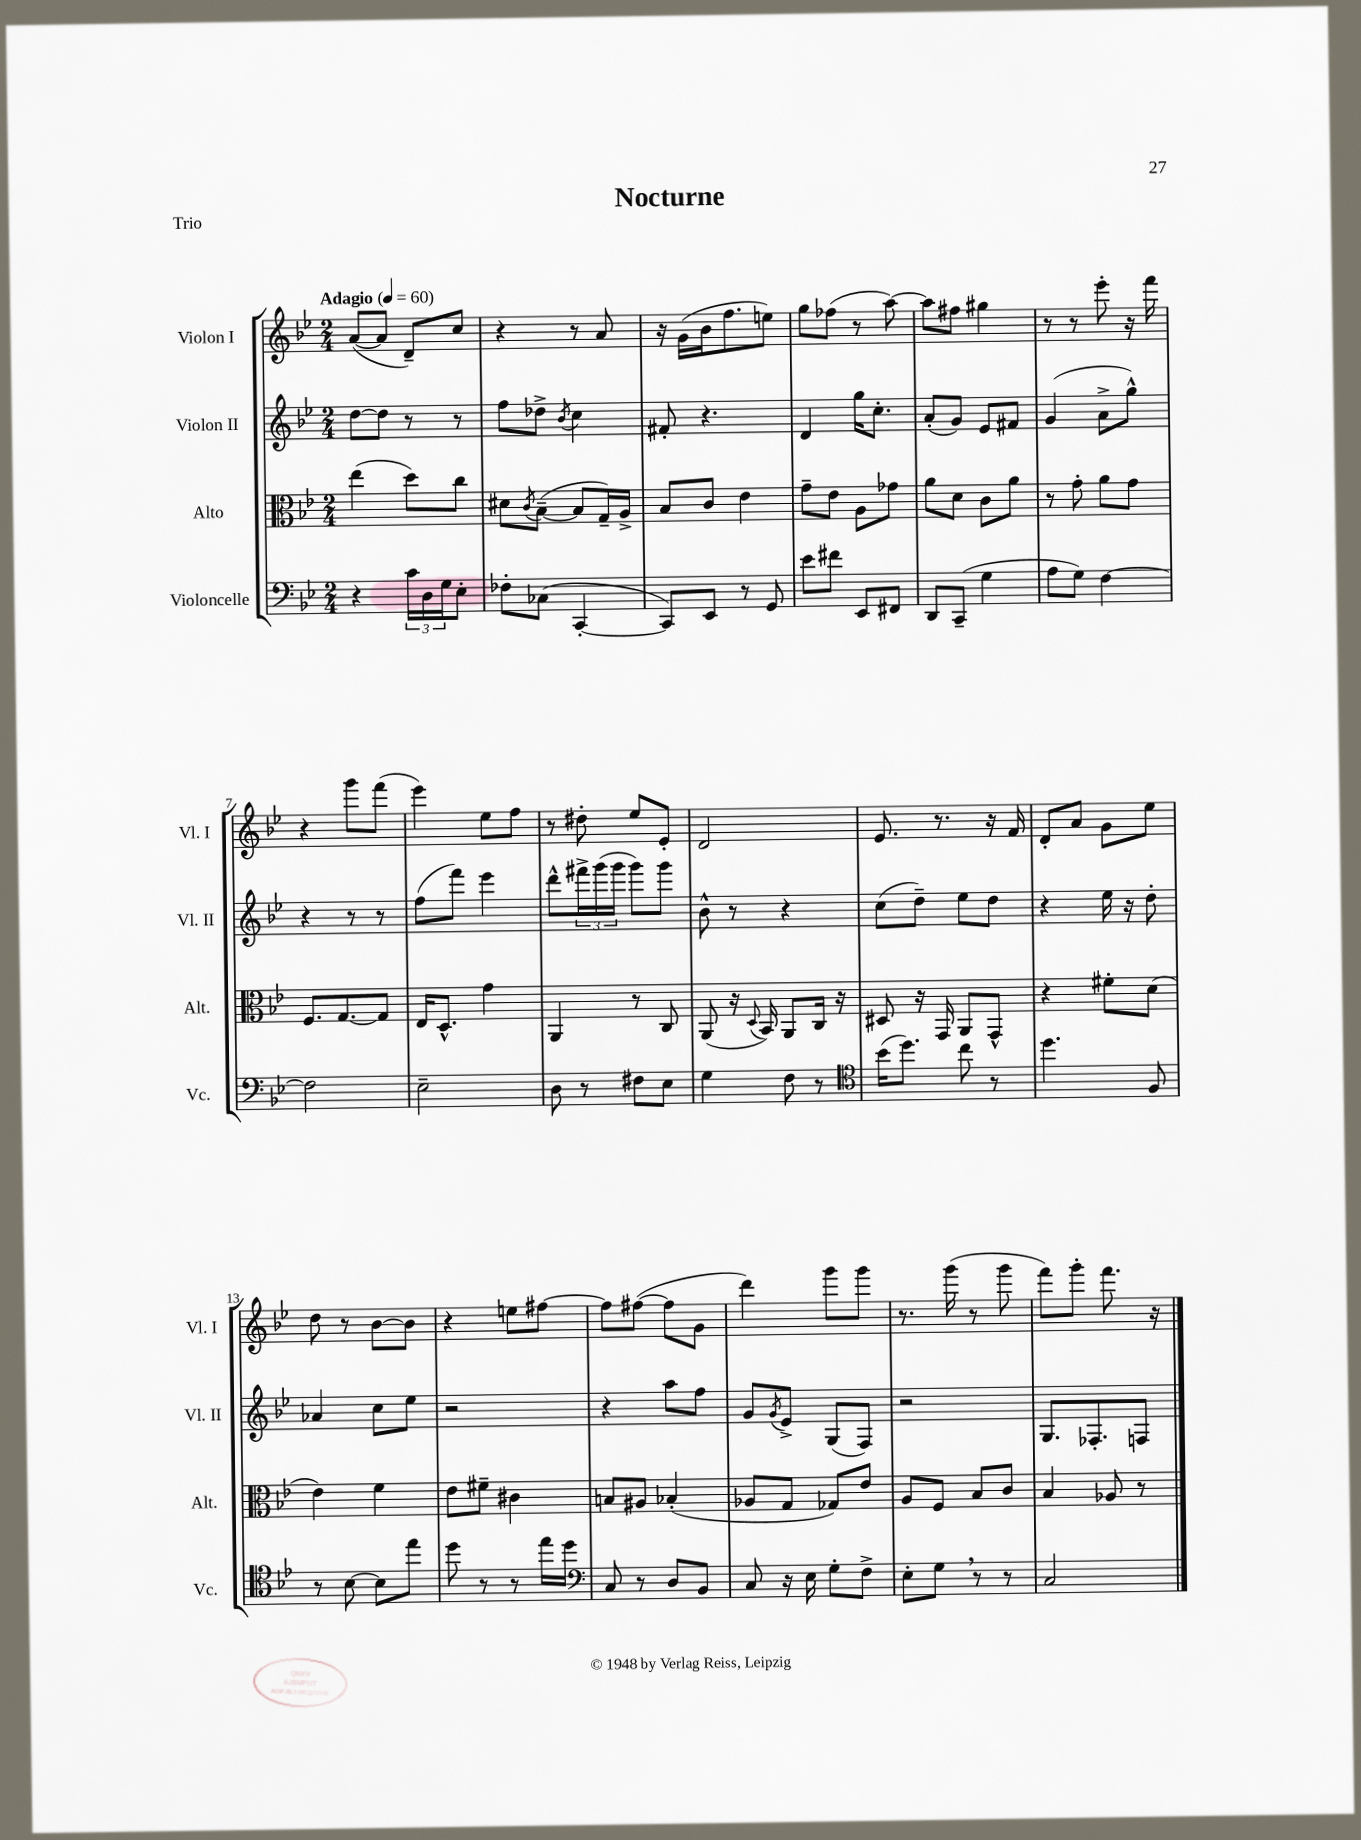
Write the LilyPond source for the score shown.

\header { title = "Nocturne" piece = "Trio" }
<<
\new StaffGroup <<
\new Staff = "s0" \with { instrumentName = "Violon I" shortInstrumentName = "Vl. I" } {
    \clef treble \key bes \major \numericTimeSignature \time 2/4 \tempo "Adagio" 4 = 60
    a'8~( a'8 d'8--) c''8 |
    r4 r8 a'8 |
    r16 g'16( bes'16 f''8. e''8) |
    g''8 fes''8( r8 a''8~) |
    a''8 fis''8 gis''4 |
    r8 r8 ees'''8-. r16 f'''16 |
    r4 g'''8 f'''8( |
    ees'''4) ees''8 f''8 |
    r8 dis''8-. ees''8 ees'8-. |
    d'2 |
    ees'8. r8. r16 f'16 |
    d'8-. a'8 g'8 ees''8 |
    d''8 r8 bes'8~ bes'8 |
    r4 e''8 fis''8~ |
    fis''8 fis''8~( fis''8 g'8 |
    d'''4) g'''8 g'''8 |
    r8. g'''16( r8 g'''8 |
    f'''8) g'''8-. f'''8. r16 \bar "|." |
}
\new Staff = "s1" \with { instrumentName = "Violon II" shortInstrumentName = "Vl. II" } {
    \clef treble \key bes \major \numericTimeSignature \time 2/4
    d''8~ d''8 r8 r8 |
    f''8 des''8-> \acciaccatura { bes'8 } c''4 |
    fis'8-. r4. |
    d'4 g''16 c''8.-. |
    a'8-.( g'8) ees'8 fis'8 |
    g'4( a'8-> g''8-^) |
    r4 r8 r8 |
    f''8( f'''8) ees'''4 |
    d'''8-^ \tuplet 3/2 { fis'''16-> g'''16( g'''16 } g'''8) g'''8 |
    bes'8-^ r8 r4 |
    c''8( d''8--) ees''8 d''8 |
    r4 ees''16 r16 d''8-. |
    aes'4 c''8 ees''8 |
    r2 |
    r4 a''8 f''8 |
    g'8 \acciaccatura { g'8 } ees'8-> g8( f8) |
    r2 |
    g8. fes8.-. f8 \bar "|." |
}
\new Staff = "s2" \with { instrumentName = "Alto" shortInstrumentName = "Alt." } {
    \clef alto \key bes \major \numericTimeSignature \time 2/4
    ees''4( d''8) c''8 |
    dis'8 \acciaccatura { c'8 } bes8~--( bes8 g16--) a16-> |
    bes8 c'8 ees'4 |
    g'8-- ees'8 a8 ges'8 |
    a'8 d'8 c'8 a'8 |
    r8 g'8-. a'8 g'8 |
    f8. g8.~ g8 |
    ees16 d8.-^ g'4 |
    a,4 r8 c8 |
    a,8( r16 \appoggiatura { d8 } bes,16) a,8 c16 r16 |
    dis8 r16 g,16 a,8 g,8-^ |
    r4 fis'8-. d'8( |
    ees'4) f'4 |
    ees'8 fis'8-- cis'4 |
    b8 ais8 bes4-.( |
    aes8 g8 ges8) ees'8 |
    a8 f8 bes8 c'8 |
    bes4 aes8 r8 \bar "|." |
}
\new Staff = "s3" \with { instrumentName = "Violoncelle" shortInstrumentName = "Vc." } {
    \clef bass \key bes \major \numericTimeSignature \time 2/4
    r4 \tuplet 3/2 { c'16 d16 g16 } ees8-. |
    fes8-. ces8( c,4~-. |
    c,8) ees,8 r8 g,8 |
    ees'8 fis'8 ees,8 fis,8 |
    d,8 c,8--( g4 |
    a8 g8) f4~ |
    f2 |
    ees2-- |
    d8 r8 fis8 ees8 |
    g4 f8 r8 |
    \clef tenor bes'16( d''8.) c''8 r8 |
    d''4. f8 |
    r8 bes8~ bes8 ees''8 |
    d''8 r8 r8 ees''16 d''16 |
    \clef bass c8 r8 d8 bes,8 |
    c8 r16 ees16 g8-. f8-> |
    ees8-. g8 \breathe r8 r8 |
    c2 \bar "|." |
}
>>
>>
